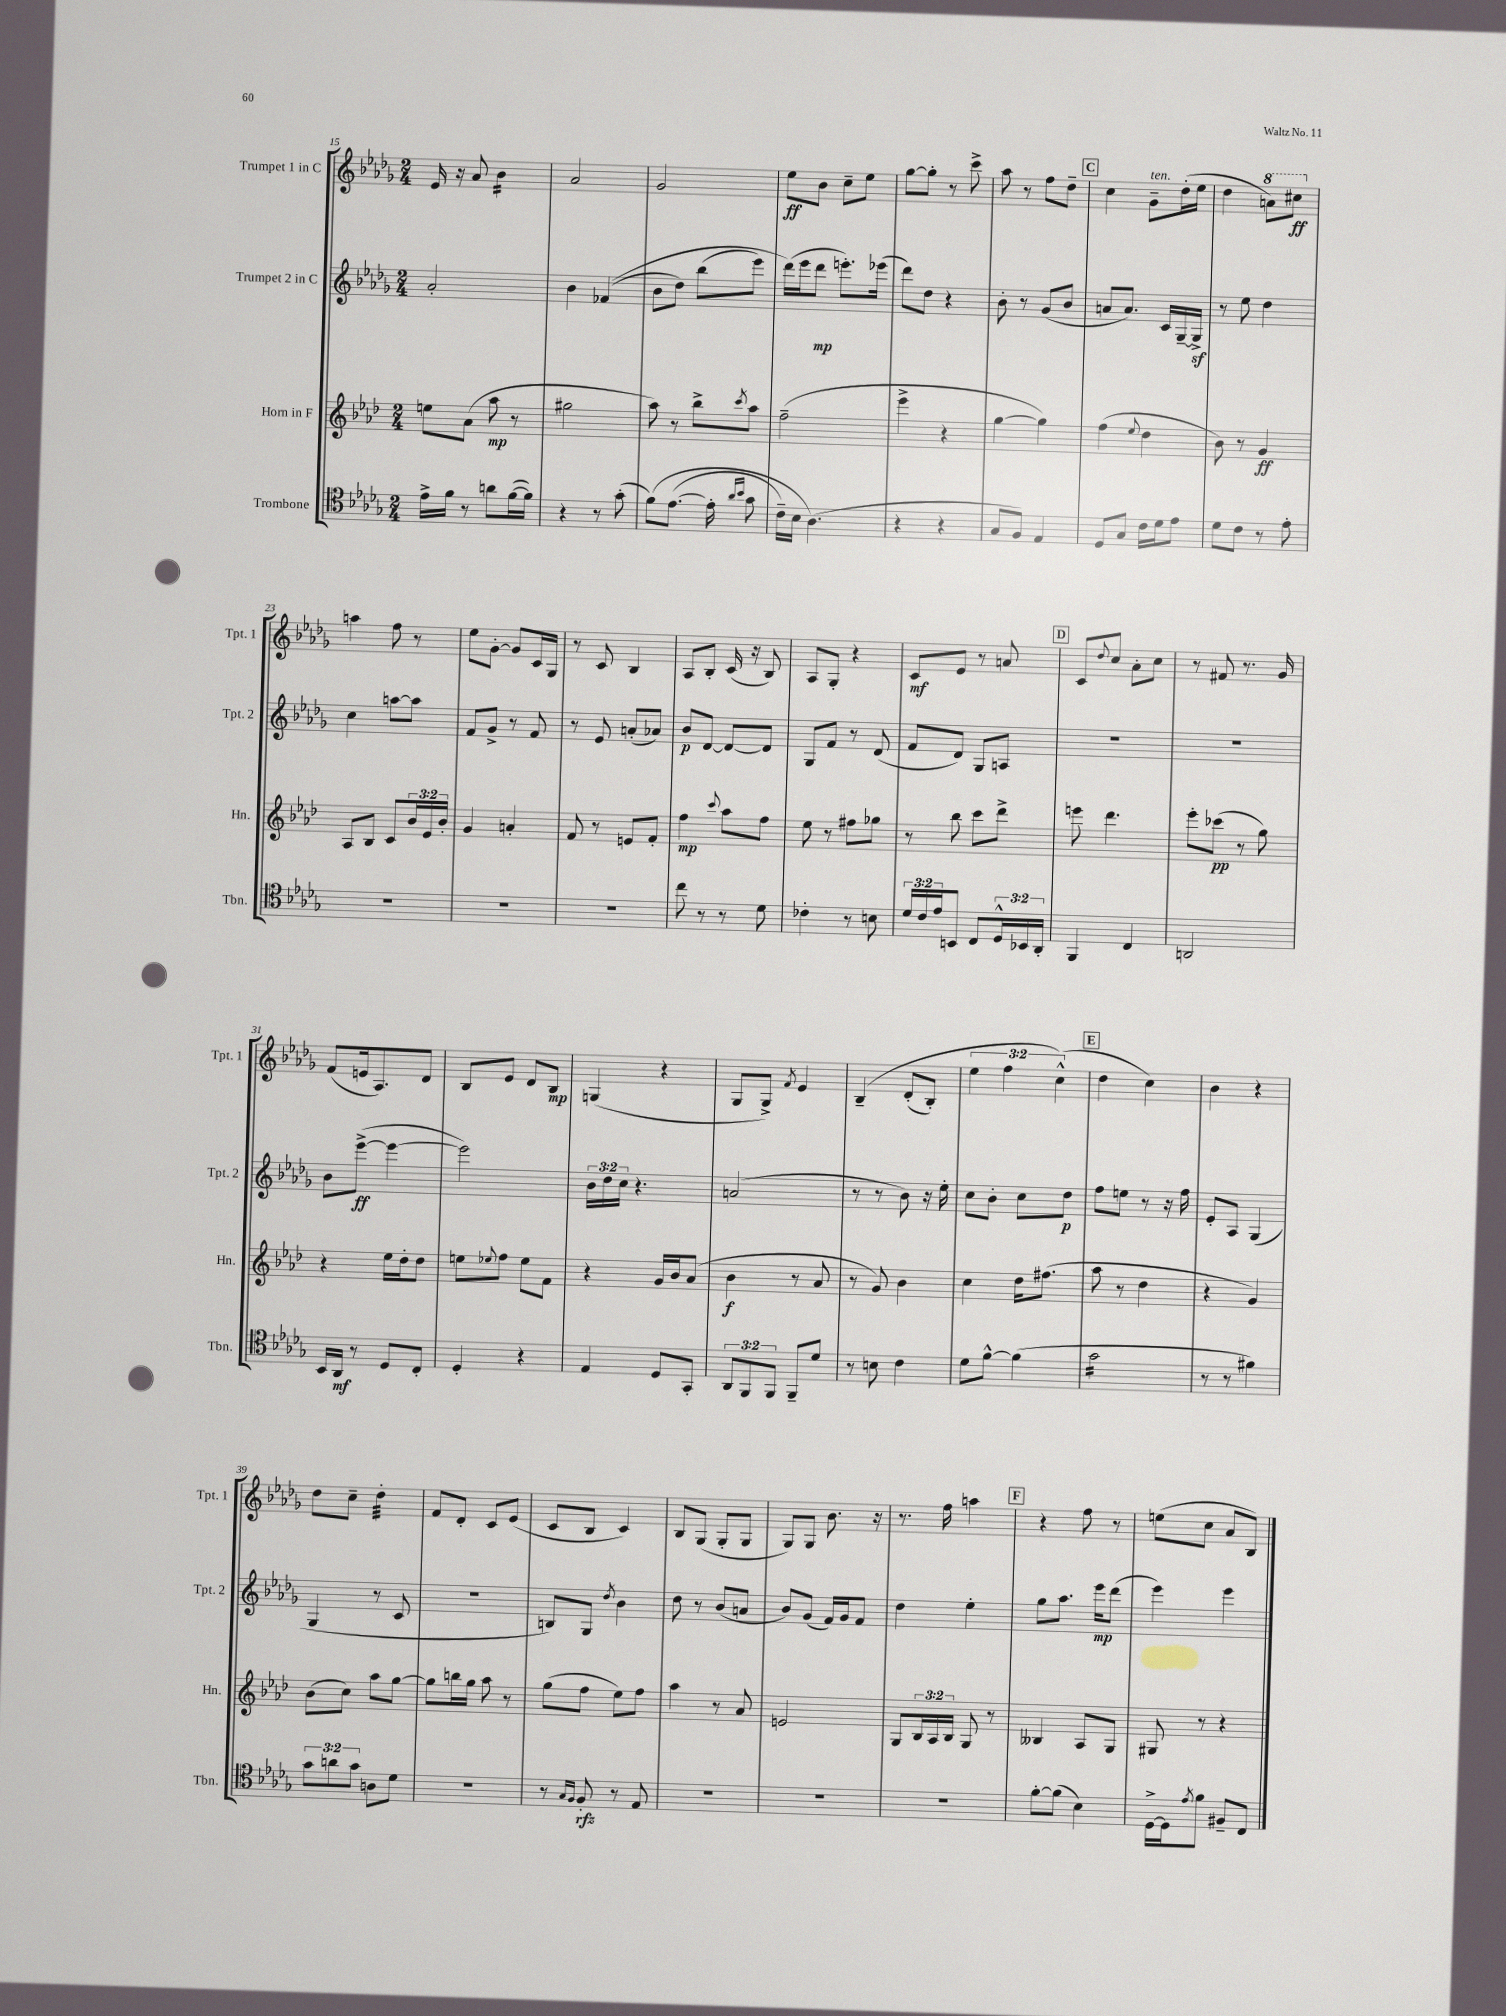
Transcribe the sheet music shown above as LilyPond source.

<<
\new StaffGroup <<
\new Staff = "s0" \with { instrumentName = "Trumpet 1 in C" shortInstrumentName = "Tpt. 1" } {
    \clef treble \key des \major \numericTimeSignature \time 2/4 \override Staff.TupletNumber.text = #tuplet-number::calc-fraction-text
    ees'16 r16 aes'8 bes'4:16 |
    aes'2 |
    ges'2 |
    ees''8\ff bes'8 c''8-- ees''8 |
    ges''8~ ges''8-. r8 c'''8-> |
    aes''8 r8 f''8 des''8-- |
    \mark \markup { \box "C" } c''4 ges'8--^\markup { \italic "ten." } des''16-.( ees''16 |
    des''4 \ottava #1 a''8) cis'''8\ff \ottava #0 |
    a''4 f''8 r8 |
    ees''8 ges'8~-. ges'8 c'16 ges16 |
    r8 c'8 bes4 |
    aes8 bes8-. c'16( r16 bes8) |
    aes8 ges8-. r4 |
    c'8\mf ees'8 r8 a'8 |
    \mark \markup { \box "D" } c'8 \appoggiatura { des''8 } c''8 aes'8-. c''8 |
    r8 fis'8 r8. ges'16 |
    f'8( e'16 aes8.) des'8 |
    bes8 ees'8 des'8 bes8\mp |
    g4( r4 |
    ges8 ges8->) \acciaccatura { f'8 } ees'4 |
    bes4--\( des'8-.( bes8-.) |
    \tuplet 3/2 { ees''4 f''4 c''4-^(\) } |
    \mark \markup { \box "E" } des''4 c''4) |
    bes'4 r4 |
    des''8 c''8-- des''4:32-. |
    f'8 des'8-. c'8 ees'8( |
    c'8 bes8 c'4) |
    bes8 ges8( ges8-. ges8 |
    ges8) ges8 bes'8. r16 |
    r8. f''16 a''4 |
    \mark \markup { \box "F" } r4 f''8 r8 |
    e''8( c''8 aes'8 bes8) \bar "|." |
}
\new Staff = "s1" \with { instrumentName = "Trumpet 2 in C" shortInstrumentName = "Tpt. 2" } {
    \clef treble \key des \major \numericTimeSignature \time 2/4 \override Staff.TupletNumber.text = #tuplet-number::calc-fraction-text
    aes'2-. |
    bes'4 fes'4(\( |
    bes'8 des''8) bes''8( ees'''8) |
    des'''16(\) ees'''16 des'''8\mp e'''8.-.) ees'''16( |
    des'''8) des''8 r4 |
    bes'8-. r8 ges'8( bes'8 |
    \mark \markup { \box "C" } a'8 a'8.) c'16 ges16~-- ges16->\sf |
    r8 ees''8 des''4 |
    c''4 a''8~ a''8 |
    f'8 ges'8-> r8 f'8 |
    r8 ees'8 a'8-.( aes'8) |
    bes'8\p des'8~ des'8~ des'8 |
    ges8 f'8 r8 des'8( |
    f'8 des'8) ges8 a8 |
    \mark \markup { \box "D" } R2 |
    R2 |
    bes'8 ees'''8~->\ff( ees'''4~ |
    ees'''2) |
    \tuplet 3/2 { bes'16 des''16 c''16 } r4. |
    a'2( |
    r8 r8 bes'8) r16 ees''16-. |
    c''8 bes'8-. c''8 des''8\p |
    \mark \markup { \box "E" } f''8 e''8 r8 r16 f''16 |
    ees'8-. aes8 ges4( |
    ges4 r8 c'8 |
    R2 |
    b8) ges8 \acciaccatura { des''8 } bes'4 |
    des''8 r8 bes'8( a'8 |
    bes'8) ges'8( f'16) ges'16 f'8 |
    des''4 ees''4-. |
    \mark \markup { \box "F" } ges''8 aes''8. ees'''16\mp des'''8( |
    ees'''4) ees'''4 \bar "|." |
}
\new Staff = "s2" \with { instrumentName = "Horn in F" shortInstrumentName = "Hn." } {
    \clef treble \key aes \major \numericTimeSignature \time 2/4 \override Staff.TupletNumber.text = #tuplet-number::calc-fraction-text
    e''8 aes'8( aes''8\mp r8 |
    gis''2 |
    aes''8) r8 bes''8-> \acciaccatura { c'''8 } aes''8 |
    f''2--( |
    ees'''4-> r4 |
    g''4~ g''4) |
    \mark \markup { \box "C" } f''4( \appoggiatura { ees''8 } des''4 |
    bes'8) r8 g'4\ff |
    aes8 bes8 c'8 \tuplet 3/2 { bes'16 ees'16 bes'16-. } |
    g'4 a'4-. |
    f'8 r8 e'8 f'8-. |
    f''4\mp \appoggiatura { c'''8 } aes''8 f''8 |
    ees''8 r8 fis''8 ges''8 |
    r8 bes''8 c'''8 des'''8-> |
    \mark \markup { \box "D" } e'''8 des'''4. |
    ees'''8-. ces'''8\pp( r8 g''8) |
    r4 ees''16 des''16-. des''8 |
    e''8 \appoggiatura { ees''8 } f''8 ees''8 f'8 |
    r4 g'16 bes'16 aes'8( |
    bes'4\f r8 aes'8 |
    r8 g'8) bes'4 |
    c''4 des''16 fis''8.( |
    \mark \markup { \box "E" } aes''8 r8 des''4 |
    r4 g'4) |
    bes'8( c''8) aes''8 g''8~ |
    g''8 b''16 g''16 aes''8 r8 |
    g''8( f''8 ees''8) f''8 |
    aes''4 r8 aes'8 |
    e'2 |
    g8 \tuplet 3/2 { bes16 aes16 bes16 } g8 r8 |
    \mark \markup { \box "F" } beses4 aes8 g8 |
    gis8 r8 r4 \bar "|." |
}
\new Staff = "s3" \with { instrumentName = "Trombone" shortInstrumentName = "Tbn." } {
    \clef tenor \key des \major \numericTimeSignature \time 2/4 \override Staff.TupletNumber.text = #tuplet-number::calc-fraction-text
    ees'16-> f'16 r8 a'8 f'16~( f'16) |
    r4 r8 ges'8-.( |
    f'8)\( ees'8.~( ees'16-. \grace { aes'16 bes'16 } ges'8 |
    c'16--) bes16 aes4.(\) |
    r4 r4 |
    ges8 f8) ees4 |
    \mark \markup { \box "C" } des8 ges8 c'16 des'16 ees'8 |
    des'8 c'8 r8 ees'8-. |
    R2 |
    R2 |
    R2 |
    c''8 r8 r8 des'8 |
    ces'4-. r8 b8 |
    \tuplet 3/2 { des'16 c'16 ees'16 } b,8 c8 \tuplet 3/2 { des16-^ bes,16 aes,16-. } |
    \mark \markup { \box "D" } f,4 c4 |
    a,2 |
    bes,16 aes,16\mf r8 des8 c8-. |
    des4-. r4 |
    ees4 des8 ges,8-. |
    \tuplet 3/2 { aes,8 f,8 f,8 } f,8-- des'8 |
    r8 b8 c'4 |
    des'8 f'8~-^ f'4( |
    \mark \markup { \box "E" } ges'2:16 |
    r8 r8 fis'4) |
    \tuplet 3/2 { ges'8 a'8 ges'8 } a8 des'8 |
    R2 |
    r8 \grace { ges16 f16 } f8-.\rfz r8 ees8 |
    R2 |
    R2 |
    R2 |
    \mark \markup { \box "F" } f'8~-. f'8( bes4) |
    des16~-> des16 \acciaccatura { ees'8 } f'8 fis8-- c8 \bar "|." |
}
>>
>>
\layout { \context { \Score currentBarNumber = #15 } }
